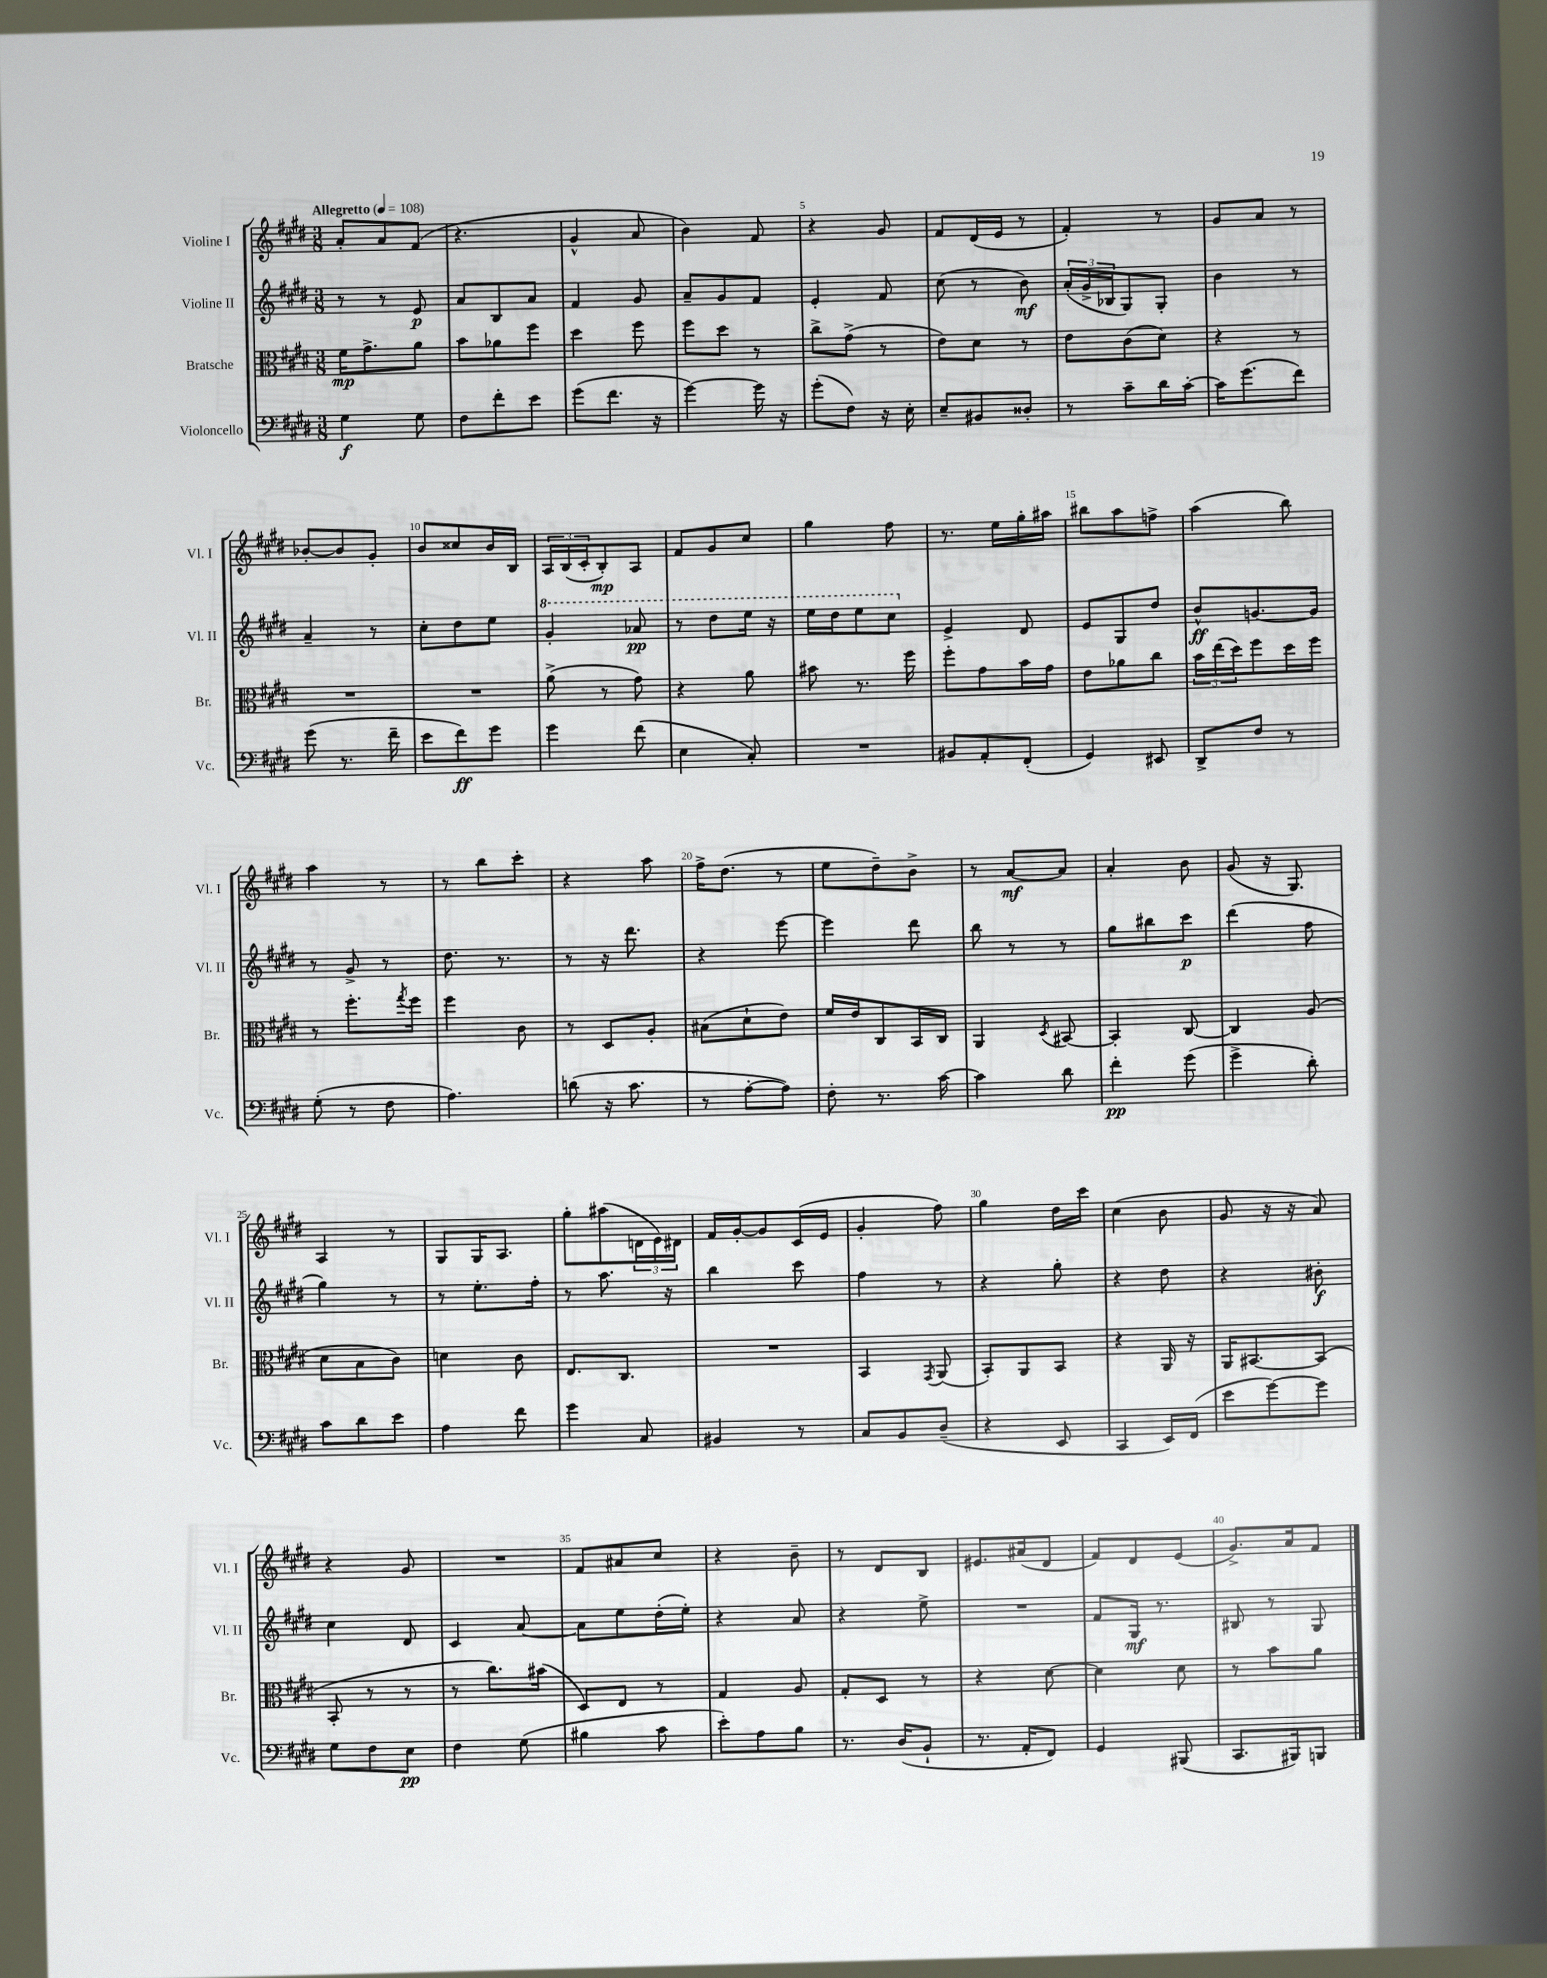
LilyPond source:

<<
\new StaffGroup <<
\new Staff = "s0" \with { instrumentName = "Violine I" shortInstrumentName = "Vl. I" } {
    \clef treble \key e \major \numericTimeSignature \time 3/8 \tempo "Allegretto" 4 = 108
    a'8-. a'8 fis'8( |
    r4. |
    gis'4-^ a'8 |
    b'4) fis'8 |
    r4 gis'8 |
    fis'8 dis'16( e'16 r8 |
    fis'4-.) r8 |
    gis'8 a'8 r8 |
    bes'8~-. bes'8 gis'8-. |
    b'8 cisis''8 b'16 b16 |
    \tuplet 3/2 { a16 b16( cis'16-. } b8-.\mp) a8 |
    fis'8 gis'8 cis''8 |
    gis''4 fis''8 |
    r8. e''16 gis''16-. ais''16 |
    bis''8 a''8 f''8-> |
    a''4( b''8) |
    a''4 r8 |
    r8 b''8 cis'''8-. |
    r4 a''8 |
    fis''16-> dis''8.( r8 |
    e''8 dis''8--) b'8-> |
    r8 a'8~\mf a'8 |
    a'4-. b'8 |
    gis'8( r16 gis8.) |
    a4 r8 |
    gis8 gis16 a8. |
    gis''8-. ais''8( \tuplet 3/2 { d'16 e'16) dis'16 } |
    fis'16 gis'16~-. gis'8 cis'16( e'16 |
    gis'4-. fis''8) |
    gis''4 dis''16 cis'''16 |
    cis''4( b'8 |
    gis'8 r16 r16 a'8) |
    r4 gis'8 |
    R4. |
    fis'8 ais'8 cis''8 |
    r4 b'8-- |
    r8 dis'8 b8 |
    eis'8. ais'16( dis'8 |
    fis'8) dis'8 e'8( |
    gis'8.->) a'16 fis'8 \bar "|." |
}
\new Staff = "s1" \with { instrumentName = "Violine II" shortInstrumentName = "Vl. II" } {
    \clef treble \key e \major \numericTimeSignature \time 3/8
    r8 r8 e'8\p |
    a'8 b8 a'8 |
    fis'4 gis'8 |
    a'8-- gis'8 fis'8 |
    e'4-. fis'8 |
    cis''8( r8 b'8\mf) |
    \tuplet 3/2 { a'16-.( gis'16-> bes16 } gis8) gis8-. |
    b'4 r8 |
    a'4-- r8 |
    cis''8-. dis''8 e''8 |
    \ottava #1 gis''4-. aes''8\pp |
    r8 dis'''8 e'''16 r16 |
    e'''16 dis'''16 e'''8 cis'''8 \ottava #0 |
    e'4-> dis'8 |
    e'8 gis8 dis''8 |
    b'8-^\ff g'8.~ g'16 |
    r8 gis'8-> r8 |
    dis''8. r8. |
    r8 r16 dis'''8. |
    r4 e'''8~ |
    e'''4 dis'''8 |
    b''8 r8 r8 |
    gis''8 bis''8 cis'''8\p |
    dis'''4( fis''8 |
    gis''4) r8 |
    r8 e''8.-. fis''16-. |
    r8 a''8. r16 |
    b''4 cis'''8 |
    fis''4 r8 |
    r4 gis''8-. |
    r4 dis''8 |
    r4 bis'8-.\f |
    cis''4 dis'8 |
    cis'4 a'8~ |
    a'8 e''8 dis''16-.( e''16-.) |
    r4 a'8 |
    r4 e''8-> |
    R4. |
    fis'8 gis16\mf r8. |
    bis8 r8 gis8 \bar "|." |
}
\new Staff = "s2" \with { instrumentName = "Bratsche" shortInstrumentName = "Br." } {
    \clef alto \key e \major \numericTimeSignature \time 3/8
    fis'16\mp gis'8.-> a'8 |
    b'8 aes'8 fis''8 |
    dis''4 fis''8 |
    fis''8 dis''8 r8 |
    cis''8-> gis'8->( r8 |
    e'8) dis'8 r8 |
    e'8 cis'8( dis'8) |
    r4 r8 |
    R4. |
    R4. |
    a'8->( r8 gis'8) |
    r4 a'8 |
    bis'8 r8. fis''16 |
    fis''8-. gis'8 b'16 gis'16 |
    e'8 aes'8 cis''8 |
    \tuplet 3/2 { b'16 e''16( dis''16) } fis''8 dis''16 fis''16 |
    r8 fis''8.-. \acciaccatura { gis''8 } fis''16 |
    fis''4 cis'8 |
    r8 dis8 a8-. |
    bis8( dis'8-! e'8) |
    fis'16 e'16 cis8 b,16 cis16 |
    a,4 \acciaccatura { dis8 } bis,8~ |
    bis,4-. cis8~ |
    cis4 a8( |
    dis'8 b8 cis'8) |
    d'4 cis'8 |
    e8. cis8. |
    R4. |
    b,4 \acciaccatura { gis,8 } a,8( |
    b,8-.) a,8 b,8 |
    r4 a,16 r16 |
    a,16 bis,8.~ bis,8( |
    b,8-. r8 r8 |
    r8 cis''8.) bis'16( |
    dis8) e8 r8 |
    gis4 a8 |
    gis8-. dis8 r8 |
    r4 dis'8~ |
    dis'4 dis'8 |
    r8 b'8 a'8 \bar "|." |
}
\new Staff = "s3" \with { instrumentName = "Violoncello" shortInstrumentName = "Vc." } {
    \clef bass \key e \major \numericTimeSignature \time 3/8
    gis4\f gis8 |
    fis8 fis'8-. e'8 |
    gis'8( fis'8. r16 |
    gis'4~) gis'16 r16 |
    gis'8-.( fis8) r16 e16-. |
    e8-- bis,8 disis8-. |
    r8 cis'8-- dis'16 cis'16~-. |
    cis'16 gis'8.( fis'8) |
    gis'8( r8. fis'16-- |
    e'8 fis'8\ff) gis'8 |
    gis'4 fis'8( |
    e4 cis8-.) |
    R4. |
    bis,8 a,8-. fis,8-.( |
    gis,4) eis,8 |
    dis,8-> fis8 r8 |
    gis8-.( r8 fis8 |
    a4.) |
    d'8( r16 cis'8. |
    r8 a8~-. a8) |
    fis8-. r8. cis'16~ |
    cis'4 dis'8 |
    fis'4-.\pp gis'8( |
    gis'4-> dis'8-.) |
    cis'8 dis'8 e'8 |
    a4 fis'8 |
    gis'4 cis8 |
    bis,4 r8 |
    cis8 b,8 dis8--( |
    r4 e,8 |
    cis,4 e,16) fis,16( |
    e'8 gis'8~) gis'8 |
    gis8 fis8 e8\pp |
    fis4 gis8( |
    bis4 cis'8 |
    e'8-.) a8 b8 |
    r8. dis16( b,8-! |
    r8. a,16-. fis,8) |
    gis,4 bis,,8( |
    cis,8. bis,,16) b,,8 \bar "|." |
}
>>
>>
\layout { \context { \Score \override BarNumber.break-visibility = ##(#f #t #t) barNumberVisibility = #(every-nth-bar-number-visible 5) } }
